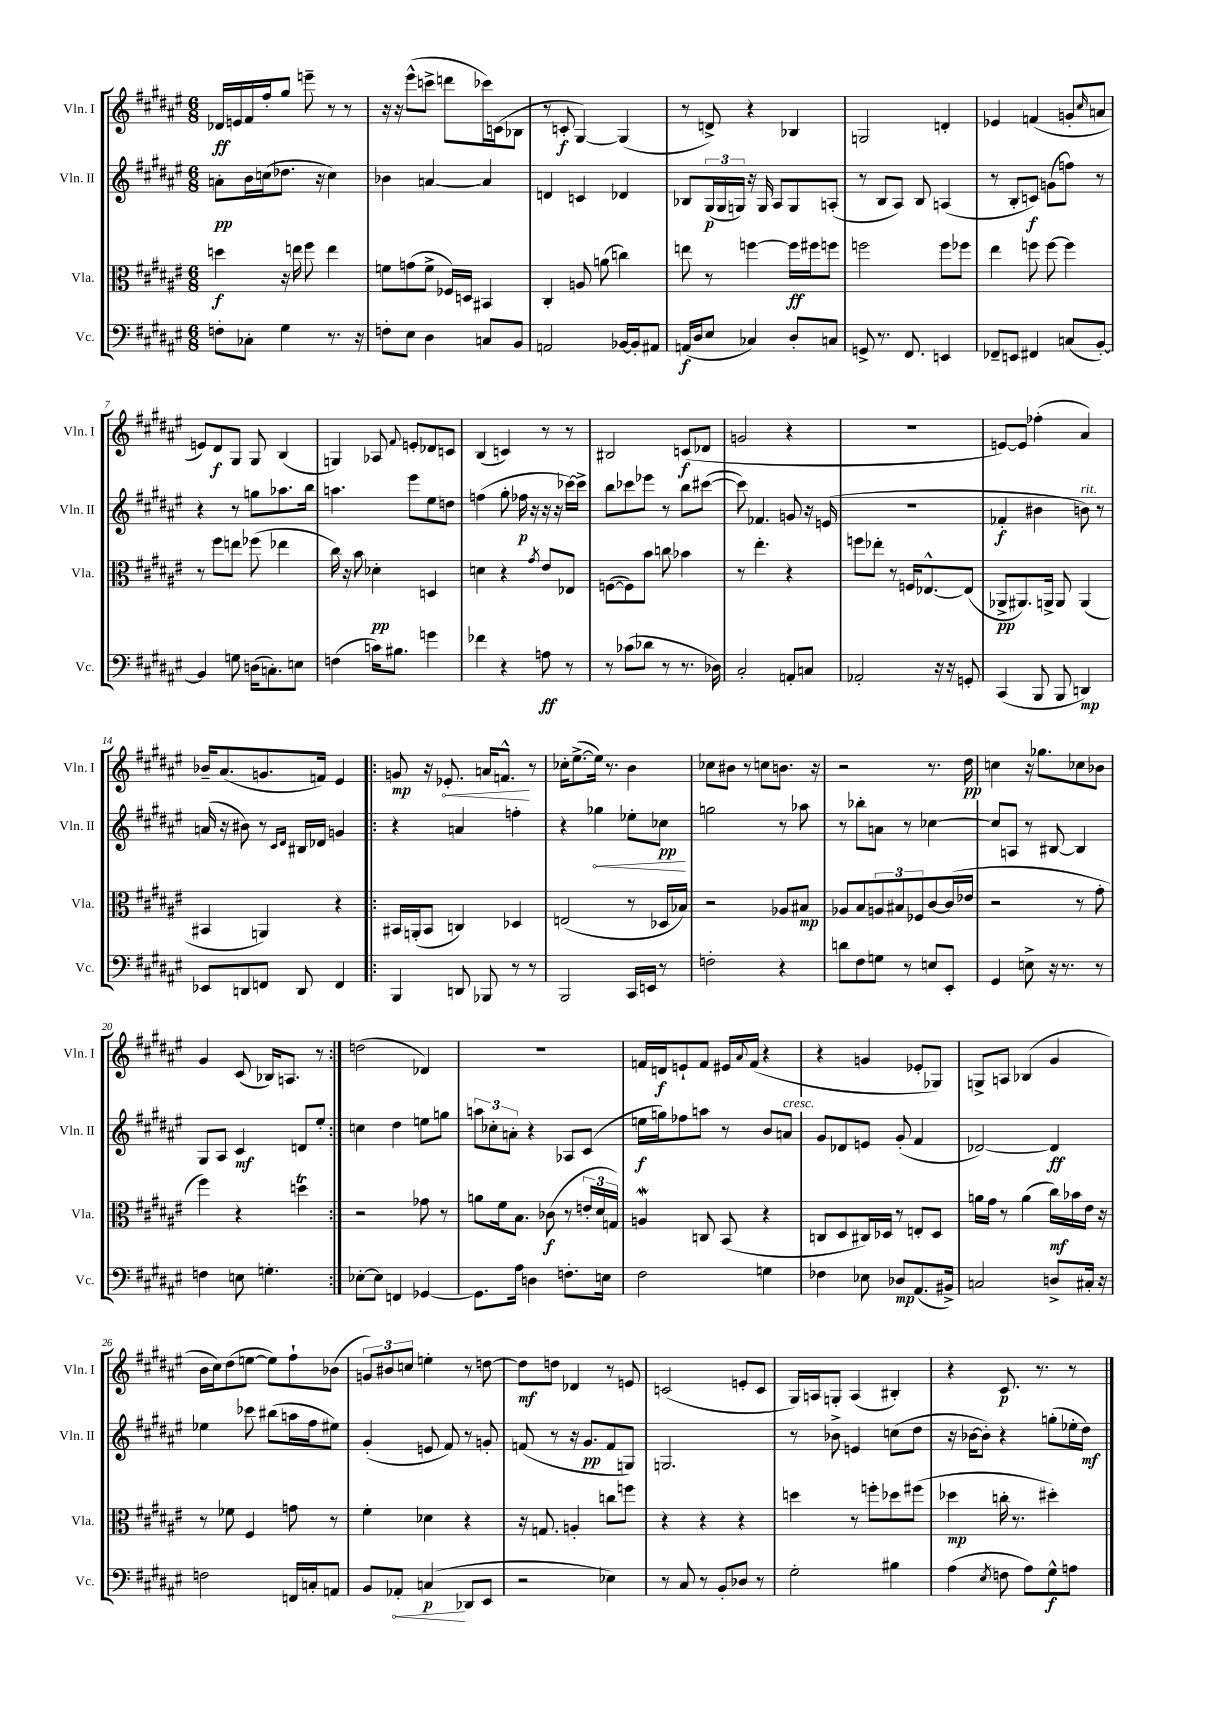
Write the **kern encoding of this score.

**kern	**kern	**kern	**kern
*staff4	*staff3	*staff2	*staff1
*clefF4	*clefC3	*clefG2	*clefG2
*k[f#c#g#d#a#e#]	*k[f#c#g#d#a#e#]	*k[f#c#g#d#a#e#]	*k[f#c#g#d#a#e#]
*M6/8	*M6/8	*M6/8	*M6/8
8F'	4dd	8a'	16d-
.	.	.	16e
8C-'	.	16b	16f#
.	.	(16cc	16ff#'
4G#	16r	8.dd-	8gg#
.	16ee	.	.
.	8ff#	.	8eee~
.	.	16r	.
8.r	4ee	4cc)	8r
.	.	.	8r
16r	.	.	.
=	=	=	=
8F'	8f	4b-	16r
.	.	.	16r
8E#	(8g	.	(8eee#^^
4D#	8f^	[4a	8ccc^
.	16F-)	.	8ddd
.	16D	.	.
8C	4BB#	4a]	16ccc-)
.	.	.	(16c
8BB	.	.	8B-
=	=	=	=
2AA	4C#'	4d	8r
.	.	.	8c'
.	8A	4c	[4G#)
.	(8a	.	.
[16BB-	4cc)	4d-	(4G#]
16BB-']	.	.	.
8AA#	.	.	.
=	=	=	=
(16AA	8ee	8B-	8r
16D#	.	.	.
8E#	8r	(24G#	8d^)
.	.	24G#	.
.	.	24G)	.
4C-)	[4ff	16r	4r
.	.	16G	.
.	.	8A#	.
8D#'	16ff]	8G	4B-
.	16ff#	.	.
8C	8ff	(8A'	.
=	=	=	=
8GG^	2ff	8r	2G
8.r	.	8B	.
.	.	8A#)	.
8.FF#	.	.	.
.	.	8B	.
4EE	8ff	(4A	4d'
.	8ff-	.	.
=	=	=	=
8FF-~	4ee#	8r	4e-
8EE	.	8B'	.
4FF#	8ff	8c)	(4f
.	[8ff	(8g	.
(8C	4ff]	8ff)	8g'
.	.	.	16qqcc#
[8BB')	.	8r	8a
=	=	=	=
4BB]	8r	4r	8e)
.	8ff#	.	8d#
8G	8ee	8r	8G#
(16D	(8ff-	8gg	8G#
8.C')	.	.	.
.	4ee-	8.aa-	(4B
8E	.	.	.
.	.	16bb	.
=	=	=	=
(4F	16cc#)	4.aa	4G)
.	16r	.	.
.	8b	.	.
16c)	4d-'	.	8A-
8.B#	.	.	.
.	.	.	8qqf#
.	.	8eee#	8e'
4g	4D	8ee#	8d-
.	.	8dd	8c
=	=	=	=
4f-	4d	(4ff	(4B
4r	4r	8gg#'	4c)
.	.	16ff-	.
.	.	16r	.
.	8qg#	.	.
8A	8e#	16r	8r
.	.	16r	.
8r	8E-	[16ccc-)	8r
.	.	16ccc-^]	.
=	=	=	=
8r	([8F	8bb	2B#
(8c-	8F])	8ccc-	.
8d-	8b	8eee-	.
8r	8cc	8r	.
8.r	4b-	8bb	(8c
.	.	([8ccc#	8d-
16D-)	.	.	.
=	=	=	=
2C#'	8r	8ccc#])	2g
.	4.ee#'	4.f-	.
8AA'	4r	8g	4r
8C	.	16r	.
.	.	(16e	.
=	=	=	=
2AA-'	8ff	2.r	2.r
.	8ee-'	.	.
.	8r	.	.
.	16F	.	.
.	[8.E-^^	.	.
16r	.	.	.
16r	.	.	.
8GG'	(8E-]	.	.
=	=	=	=
(4CC#	8AA-^	4f-'	[8e)
.	8.AA#)	.	8e]
8BBB	.	4b#	(4ff-'
.	16AA^	.	.
8BBB	8AA	.	.
4DD)	(4AA	8b)	4a#)
.	.	8r	.
=	=	=	=
8EE-	4BB#	(16a	16b-~
.	.	16r	(8.a#
8DD	.	8b#)	.
8FF	4AA)	8r	8.g
.	.	16qqc#	.
.	.	16qqd#	.
8DD	.	16B#	.
.	.	16d-	16f)
4FF	4r	4g	4e#
=!|:	=!|:	=!|:	=!|:
4BBB	16BB#	4r	8g
.	(16AA'	.	.
.	8BB#	.	16r
.	.	.	8.e-'
8DD	4C)	4a	.
8BBB-	.	.	16a
.	.	.	8.f^^
8r	4D-	4ff'	.
8r	.	.	8r
=	=	=	=
2BBB	(2E	4r	16cc-'
.	.	.	([8.ee#^
.	.	4gg-	16ee#])
.	.	.	8.r
16CC#	8r	8ee-'	4b
16EE	.	.	.
8r	16D-	8cc-	.
.	16B-)	.	.
=	=	=	=
2F'	2r	2gg	8cc-
.	.	.	8b#
.	.	.	8r
.	.	.	8cc
4r	8A-	8r	8.b
.	8B#	8aa-	.
.	.	.	16r
=	=	=	=
8d	8A-	8r	2r
8F#	8B	8bb-'	.
8G	12A	8a	.
.	12B#	.	.
8r	.	8r	.
.	12F-	.	.
8E	[8c#	[4cc-	8.r
8EE#'	(16c#]	.	.
.	16e-	.	16dd#
=	=	=	=
4GG#	2r	8cc-]	4cc
.	.	8A	.
8E^	.	8r	16r
.	.	.	8.gg-
16r	.	[8B#	.
8.r	.	.	.
.	8r	4B#]	8cc-
8r	8g#'	.	8b-
=	=	=	=
4F	4ff#)	8G#	4g#
.	.	8A#	.
8E	4r	4c#	(8c#
4.G'	.	.	16B-)
.	.	.	8.A
.	4dd	8d	.
.	.	8ee#'	8r
=:|!	=:|!	=:|!	=:|!
[8E-'	2r	4cc	(2dd
8E-]	.	.	.
4FF	.	4dd#	.
[4GG-	8g-	8ee	4d-)
.	8r	8gg	.
=	=	=	=
8.GG-]	8a	12aa	2.r
.	.	12cc-'	.
.	16f#	.	.
.	.	12a'	.
16A#	8.B	.	.
4D	.	4r	.
.	(8c-	.	.
8.F'	8r	8A-	.
.	24e'	(8c#	.
.	24d#	.	.
16E	.	.	.
.	24G)	.	.
=	=	=	=
2F#	4A	16ee	16f
.	.	16gg)	16d
.	.	8ff-	8e`
.	8C	8aa	8f
.	(8BB	8r	16e#
.	.	.	8qqa#
.	.	.	(16f
4G	4r	8b	4r
.	.	8a	.
=	=	=	=
4F-	8C	8g#	4r
.	8D#	8d-	.
8E-	16C#)	8e	4g
.	16D-	.	.
8D-	8r	(8g#'	.
(8.AA#	8E'	4f#	8e-'
.	8D-	.	8G-)
16BB#^)	.	.	.
=	=	=	=
2C	16a	[2d-)	8G^
.	16g#	.	.
.	8r	.	8A
.	(4a	.	(4B-
8D^	16cc#)	4d-]	4g#
.	16b-	.	.
16C#'	16e#	.	.
16r	16r	.	.
=	=	=	=
2F	8r	4ee-	16b
.	.	.	16cc#)
.	8f-	.	(8dd#
.	4F#	8ccc-	[8ee
.	.	(8bb#	8ee])
16FF	8g	16aa	8ff#`
16C'	.	16ff#	.
8AA	8r	8ee#)	(8b-
=	=	=	=
8BB	4f#'	(4g#'	12g)
.	.	.	12b#
8AA-'	.	.	.
.	.	.	12cc
(4C	4d-	8e	4ee'
.	.	8f#)	.
8DD-	4r	8r	8r
8EE#	.	8g'	[8dd
=	=	=	=
2r	16r	(8f	8dd]
.	8.G	.	.
.	.	8r	8dd
.	4A'	16r	4d-
.	.	8.g#	.
4E-)	8cc	8f	8r
.	8ff	8G)	8e
=	=	=	=
8r	4r	2.G	(2c
8C#	.	.	.
8r	4r	.	.
8BB'	.	.	.
8D-	4r	.	8e'
8r	.	.	8c
=	=	=	=
2G#'	4dd	8r	16G#)
.	.	.	16A
.	.	8b-^	8G'
.	8r	4e	(4A
.	8ff'	.	.
4B#	8dd-	(8cc	4B#')
.	(8ff#	8dd#	.
=	=	=	=
(4A#	4dd-	16r	4r
.	.	[16b-	.
.	.	8b-'])	.
8qE#	.	.	.
8F	16cc'	4r	8.c#
.	8.r	.	.
8A#)	.	.	.
.	.	.	8.r
8G#^^	4dd#')	(8gg'	.
8A	.	16ee-'	8r
.	.	16dd#)	.
==	==	==	==
*-	*-	*-	*-
